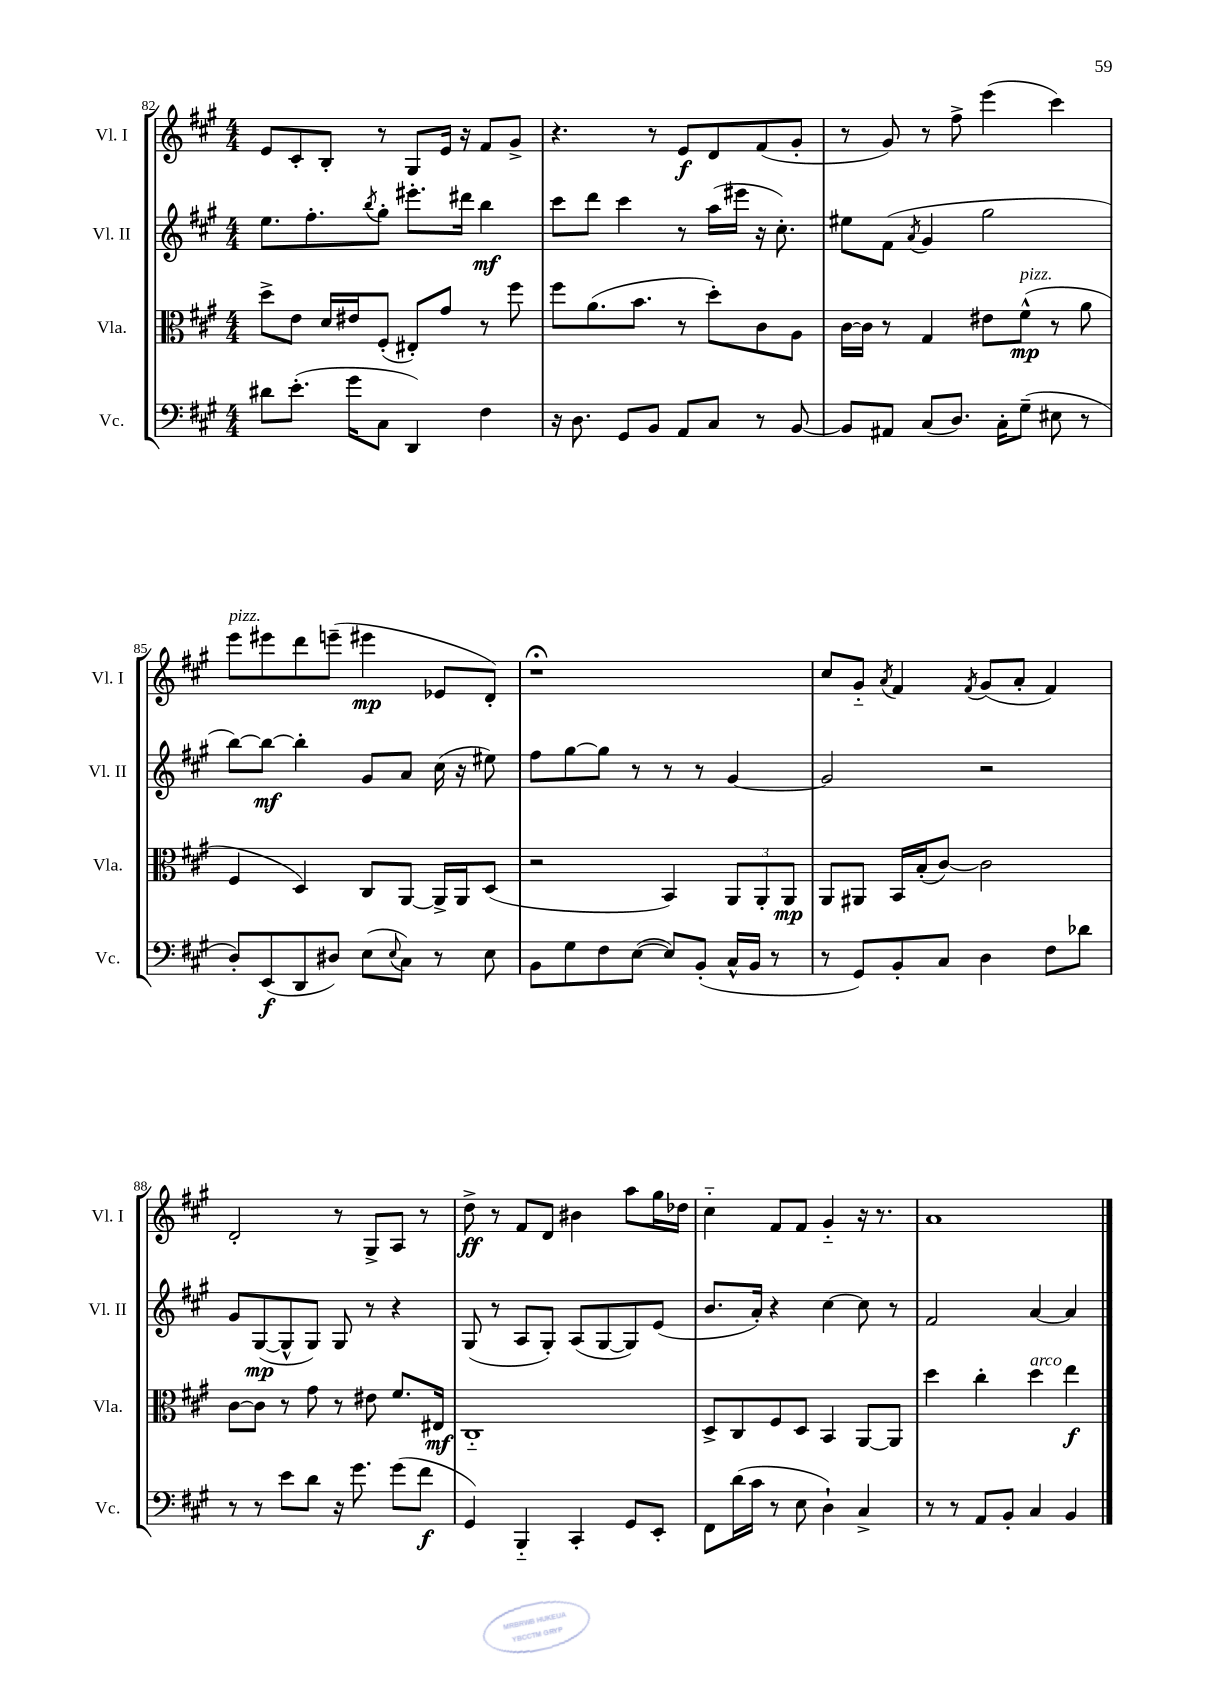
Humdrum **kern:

**kern	**kern	**kern	**kern
*staff4	*staff3	*staff2	*staff1
*clefF4	*clefC3	*clefG2	*clefG2
*k[f#c#g#]	*k[f#c#g#]	*k[f#c#g#]	*k[f#c#g#]
*M4/4	*M4/4	*M4/4	*M4/4
8d#	8dd^	8.ee	8e
(8.e'	8e	.	8c#'
.	.	8.ff#'	.
.	16d	.	8B'
16g#	16e#	.	.
.	.	8qbb	.
8C#	(8F#'	8gg#'	8r
4DD)	8E#')	8.eee#'	8G#
.	8g#	.	16e
.	.	16ddd#	16r
4F#	8r	4bb	8f#
.	8ff#	.	8g#^
=	=	=	=
16r	8ff#	8ccc#	4.r
8.D	.	.	.
.	(8.a	8ddd	.
8GG#	.	4ccc#	.
.	8.b	.	.
8BB	.	.	8r
8AA	8r	8r	8e
8C#	8dd')	(16aa	8d
.	.	16eee#	.
8r	8c#	16r	(8f#
.	.	8.cc#')	.
[8BB	8A	.	8g#'
=	=	=	=
8BB]	[16c#	8ee#	8r
.	16c#]	.	.
8AA#	8r	(8f#	8g#)
.	.	8qa	.
(8C#	4G#	4g#	8r
8.D)	.	.	8ff#^
.	8e#	2gg#	(4eee
16C#'	.	.	.
(8G#~	(8f#^^	.	.
8E#	8r	.	4ccc#)
8r	8a	.	.
=	=	=	=
8D')	4F#	[8bb)	8eee
(8EE	.	8bb_	8eee#
8DD	4D)	4bb']	8ddd
8D#)	.	.	(8eee~
(8E	8C#	8g#	4eee#
8qqE	.	.	.
8C#)	[8AA	8a	.
8r	16AA^]	(16cc#	8e-
.	16AA	16r	.
8E	(8D	8ee#)	8d')
=	=	=	=
8BB	2r	8ff#	1r;
8G#	.	[8gg#	.
8F#	.	8gg#]	.
([8E	.	8r	.
8E])	4BB)	8r	.
(8BB'	.	8r	.
16C#^^	12AA	[4g#	.
16BB	.	.	.
.	12AA'	.	.
8r	.	.	.
.	12AA	.	.
=	=	=	=
8r	8AA	2g#]	8cc#
8GG#)	8AA#	.	8g#'~
.	.	.	8qa
8BB'	16BB	.	4f#
.	(16B'	.	.
8C#	[8c#)	.	.
.	.	.	8qf#
4D	2c#]	2r	(8g#
.	.	.	8a'
8F#	.	.	4f#)
8d-	.	.	.
=	=	=	=
8r	[8c#	8g#	2d'
8r	8c#]	([8G#	.
8e	8r	8G#^^]	.
8d	8g#	8G#)	.
16r	8r	8G#	8r
8.g#	.	.	.
.	8e#	8r	8G#^
(8g#	8.f#	4r	8A
8f#	.	.	8r
.	16E#	.	.
=	=	=	=
4GG#)	1C#'~	(8G#	8dd^
.	.	8r	8r
4BBB'~	.	8A	8f#
.	.	8G#')	8d
4CC#'	.	(8A	4b#
.	.	[8G#	.
8GG#	.	8G#])	8aa
8EE'	.	(8e	16gg#
.	.	.	16dd-
=	=	=	=
8FF#	8D^	8.b	4cc#'~
(16d	8C#	.	.
16c#	.	16a')	.
8r	8F#	4r	8f#
8E	8D	.	8f#
4D`)	4BB	[4cc#	4g#'~
4C#^	[8AA	8cc#]	16r
.	.	.	8.r
.	8AA]	8r	.
=	=	=	=
8r	4dd	2f#	1a
8r	.	.	.
8AA	4cc#'	.	.
8BB'	.	.	.
4C#	4dd	[4a	.
4BB	4ee	4a]	.
==	==	==	==
*-	*-	*-	*-
